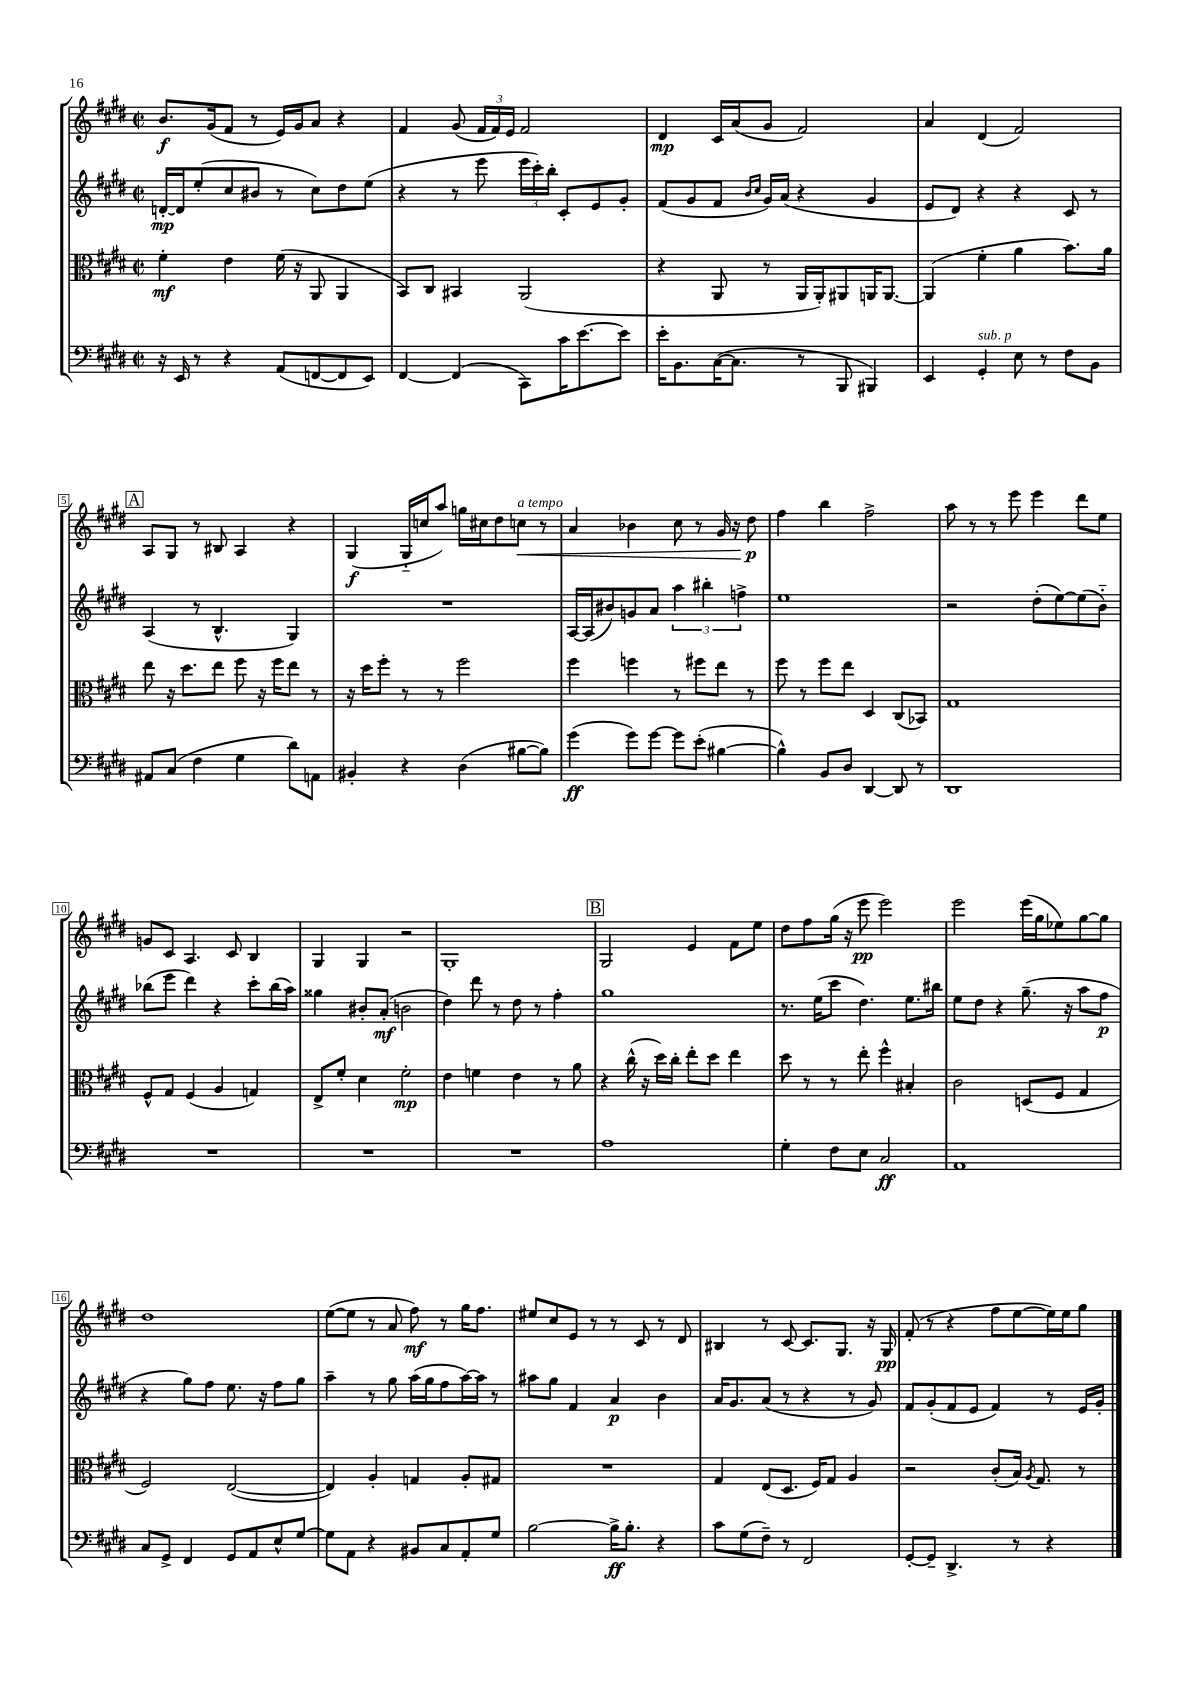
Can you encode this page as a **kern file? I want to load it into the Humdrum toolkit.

**kern	**dynam	**kern	**dynam	**kern	**dynam	**kern	**dynam
*part4	*part4	*part3	*part3	*part2	*part2	*part1	*part1
*staff4	*staff4	*staff3	*staff3	*staff2	*staff2	*staff1	*staff1
*clefF4	*	*clefC3	*	*clefG2	*	*clefG2	*
*k[f#c#g#d#]	*	*k[f#c#g#d#]	*	*k[f#c#g#d#]	*	*k[f#c#g#d#]	*
*M2/2	*	*M2/2	*	*M2/2	*	*M2/2	*
*met(c|)	*	*met(c|)	*	*met(c|)	*	*met(c|)	*
=1	=1	=1	=1	=1	=1	=1	=1
16r	.	4f#'\	mf	[16dn'/LL	mp	8.b/L	f
16EE/	.	.	.	16d/J]	.	.	.
8r	.	.	.	(8ee'/	.	.	.
.	.	.	.	.	.	(16g#/k	.
4r	.	4e\	.	8cc#/	.	8f#/J	.
.	.	.	.	8b#X/J	.	8r	.
(8AA/L	.	(16f#\	.	8r	.	16e/LL)	.
.	.	16r	.	.	.	16g#/J	.
[8FFn/	.	8AA/	.	8cc#\L)	.	8a/J	.
8FF/]	.	4AA/	.	8dd#\	.	4r	.
8EE/J)	.	.	.	(8ee\J	.	.	.
=2	=2	=2	=2	=2	=2	=2	=2
[4FF#/	.	8BB/L)	.	4r	.	4f#/	.
.	.	8C#/J	.	.	.	.	.
(4FF#/]	.	4BB#X/	.	8r	.	(8g#/	.
.	.	.	.	8eee\	.	24f#/LL	.
.	.	.	.	.	.	24f#/)	.
.	.	.	.	.	.	24e/JJ	.
8CC#\L)	.	(2AA/	.	24eee\LL	.	2f#/	.
.	.	.	.	24ccc#'\)	.	.	.
.	.	.	.	24bb'\JJ	.	.	.
16c#\K	.	.	.	8c#'/L	.	.	.
[8.e\	.	.	.	.	.	.	.
.	.	.	.	8e/	.	.	.
8e\J]	.	.	.	8g#'/J	.	.	.
=3	=3	=3	=3	=3	=3	=3	=3
16e'\KL	.	4r	.	(8f#/L	.	4d#/	mp
8.BB\	.	.	.	.	.	.	.
.	.	.	.	8g#/	.	.	.
([16C#\K	.	8AA/	.	8f#/J	.	16c#/LL	.
8.C#\J]	.	.	.	.	.	(16a/J	.
.	.	.	.	16qqb/LL	.	.	.
.	.	.	.	16qqcc#/JJ	.	.	.
.	.	8r	.	16g#/LL)	.	8g#/J	.
.	.	.	.	(16a/JJ	.	.	.
8r	.	16AA/LL	.	4r	.	2f#/)	.
.	.	16AA'/J)	.	.	.	.	.
8BBB/	.	8AA#X/	.	.	.	.	.
4BBB#X/)	.	16AAn/K	.	4g#/	.	.	.
.	.	[8.AA/J	.	.	.	.	.
=4	=4	=4	=4	=4	=4	=4	=4
4EE/	.	(4AA/]	.	8e/L	.	4a/	.
.	.	.	.	8d#/J)	.	.	.
!LO:TX:a:i:t=sub. p	!	!	!	!	!	!	!
4GG#'/	.	4f#'\	.	4r	.	(4d#/	.
8E\	.	4a\	.	4r	.	2f#/)	.
8r	.	.	.	.	.	.	.
8F#\L	.	8.b\L)	.	8c#/	.	.	.
8BB\J	.	.	.	8r	.	.	.
.	.	16a\Jk	.	.	.	.	.
!!LO:LB:g=z
!!LO:REH:place=s1:t=A
=5	=5	=5	=5	=5	=5	=5	=5
8AA#X/L	.	8ee\	.	(4A/	.	8A/L	.
(8C#/J	.	16r	.	.	.	8G#/J	.
.	.	8.dd#\L	.	.	.	.	.
4F#\	.	.	.	8r	.	8r	.
.	.	8ee\J	.	4.B^^/	.	8B#X/	.
4G#\	.	8ff#\	.	.	.	4A/	.
.	.	16r	.	.	.	.	.
.	.	16ff#\KL	.	.	.	.	.
8d#\L)	.	8ee\J	.	4G#/)	.	4r	.
8AAn\J	.	8r	.	.	.	.	.
=6	=6	=6	=6	=6	=6	=6	=6
4BB#X'/	.	16r	.	1r	.	(4G#/	f
.	.	16dd#\KL	.	.	.	.	.
.	.	8ff#'\J	.	.	.	.	.
4r	.	8r	.	.	.	16G#/LL	.
.	.	.	.	.	.	16ccn/J	.
.	.	8r	.	.	.	8aa/J)	.
(4D#\	.	2ff#\	.	.	.	16ggn\LL	.
.	.	.	.	.	.	16cc#X\J	.
.	.	.	.	.	.	8dd#\	.
!	!	!	!	!	!	!LO:TX:a:i:t=a tempo	!
!	!	!	!	!	!	!	!LO:HP:b
[8B#X\L	.	.	.	.	.	8ccn\J	<
8B#\J])	.	.	.	.	.	8r	.
=7	=7	=7	=7	=7	=7	=7	=7
(4g#\	ff	4ff#\	.	[16A/LL	.	4a/	.
.	.	.	.	(16A/J]	.	.	.
.	.	.	.	8b#X/)	.	.	.
8g#\L)	.	4ffn\	.	8gn/	.	4b-X\	.
[8g#\J	.	.	.	8a/J	.	.	.
8g#\L]	.	8r	.	6aa\	.	8cc#\	.
(8e'\J	.	8ff#X\L	.	.	.	8r	.
.	.	.	.	6bb#X'\	.	.	.
[4B#X\	.	8ee\J	.	.	.	16g#/	.
.	.	.	.	.	.	16r	.
.	.	.	.	6ffn^\	.	.	.
.	.	8r	.	.	.	8dd#\	p
.	.	.	.	.	.	.	[
=8	=8	=8	=8	=8	=8	=8	=8
4B#^^\])	.	8ff#\	.	1ee	.	4ff#\	.
.	.	8r	.	.	.	.	.
8BB/L	.	8ff#\L	.	.	.	4bb\	.
8D#/J	.	8ee\J	.	.	.	.	.
[4DD#/	.	4D#/	.	.	.	2ff#^\	.
8DD#/]	.	(8C#/L	.	.	.	.	.
8r	.	8BB-X/J)	.	.	.	.	.
=9	=9	=9	=9	=9	=9	=9	=9
1DD#	.	1G#	.	2r	.	8aa\	.
.	.	.	.	.	.	8r	.
.	.	.	.	.	.	8r	.
.	.	.	.	.	.	8eee\	.
.	.	.	.	(8dd#'\L	.	4eee\	.
.	.	.	.	[8ee\)	.	.	.
.	.	.	.	(8ee\]	.	8ddd#\L	.
.	.	.	.	8b\J)	.	8ee\J	.
!!LO:LB:g=z
=10	=10	=10	=10	=10	=10	=10	=10
1r	.	8F#^^/L	.	(8bb-X\L	.	8gn/L	.
.	.	8G#/J	.	8eee\J	.	8c#/J	.
.	.	(4F#/	.	4ddd#\)	.	4.A/	.
.	.	4A/	.	4r	.	.	.
.	.	.	.	.	.	8c#/	.
.	.	4Gn/)	.	8ccc#'\L	.	4B/	.
.	.	.	.	(16bb-\L	.	.	.
.	.	.	.	16aa\JJ)	.	.	.
=11	=11	=11	=11	=11	=11	=11	=11
1r	.	8E^/L	.	4gg##X\	.	4G#/	.
.	.	8f#'/J	.	.	.	.	.
.	.	4d#\	.	8b#X'/L	.	4G#/	.
.	.	.	.	(8a'/J	mf	.	.
.	.	2f#'\	mp	2bn\	.	2r	.
=12	=12	=12	=12	=12	=12	=12	=12
1r	.	4e\	.	4dd#\)	.	1G#'	.
.	.	4fn\	.	8ddd#\	.	.	.
.	.	.	.	8r	.	.	.
.	.	4e\	.	8dd#\	.	.	.
.	.	.	.	8r	.	.	.
.	.	8r	.	4ff#'\	.	.	.
.	.	8a\	.	.	.	.	.
!!LO:REH:place=s1:t=B
=13	=13	=13	=13	=13	=13	=13	=13
1A	.	4r	.	1gg#	.	2G#/	.
.	.	(16cc#^^\	.	.	.	.	.
.	.	16r	.	.	.	.	.
.	.	16dd#\LL)	.	.	.	.	.
.	.	16cc#'\JJ	.	.	.	.	.
.	.	8ee'\L	.	.	.	4e/	.
.	.	8dd#\J	.	.	.	.	.
.	.	4ee\	.	.	.	8f#\L	.
.	.	.	.	.	.	8ee\J	.
=14	=14	=14	=14	=14	=14	=14	=14
4G#'\	.	8dd#\	.	8.r	.	8dd#\L	.
.	.	8r	.	.	.	8ff#\	.
.	.	.	.	(16ee\KL	.	.	.
8F#\L	.	8r	.	8ccc#\J	.	(16gg#\Jk	.
.	.	.	.	.	.	16r	.
8E\J	.	8ee'\	.	4.dd#\)	.	8eee\	pp
2C#/	ff	4ff#^^\	.	.	.	2eee\)	.
.	.	4B#X'/	.	8.ee\L	.	.	.
.	.	.	.	16bb#X\Jk	.	.	.
=15	=15	=15	=15	=15	=15	=15	=15
1AA	.	2c#\	.	8ee\L	.	2eee\	.
.	.	.	.	8dd#\J	.	.	.
.	.	.	.	4r	.	.	.
.	.	(8Dn/L	.	(8.gg#~\	.	(16eee\LL	.
.	.	.	.	.	.	16gg#\J	.
.	.	8F#/J	.	.	.	8ee-X\)	.
.	.	.	.	16r	.	.	.
.	.	4G#/	.	8aa\L	.	[8gg#\	.
.	.	.	.	8ff#\J	p	8gg#\J]	.
!!LO:LB:g=z
=16	=16	=16	=16	=16	=16	=16	=16
8C#/L	.	2F#/)	.	4r	.	1dd#	.
8GG#^/J	.	.	.	.	.	.	.
4FF#/	.	.	.	8gg#\L)	.	.	.
.	.	.	.	8ff#\J	.	.	.
8GG#/L	.	([2E/	.	8.ee\	.	.	.
8AA/	.	.	.	.	.	.	.
.	.	.	.	16r	.	.	.
8E^^/	.	.	.	8ff#\L	.	.	.
[8G#/J	.	.	.	8gg#\J	.	.	.
=17	=17	=17	=17	=17	=17	=17	=17
8G#\L]	.	4E/])	.	4aa~\	.	([8ee\L	.
8AA\J	.	.	.	.	.	8ee\J]	.
4r	.	4A'/	.	8r	.	8r	.
.	.	.	.	8gg#\	.	8a/	.
8BB#X/L	.	4Gn/	.	(16aa\LL	.	8ff#\)	mf
.	.	.	.	16gg#\J	.	.	.
8C#/	.	.	.	8ff#\	.	8r	.
8AA'/	.	8A'/L	.	[16aa\L)	.	16gg#\KL	.
.	.	.	.	16aa\JJ]	.	8.ff#\J	.
8G#/J	.	8G#X/J	.	8r	.	.	.
=18	=18	=18	=18	=18	=18	=18	=18
[2B\	.	1r	.	8aa#X\L	.	8ee#X/L	.
.	.	.	.	8gg#\J	.	8cc#/	.
.	.	.	.	4f#/	.	8e/J	.
.	.	.	.	.	.	8r	.
16B^\KL]	ff	.	.	4a/	p	8r	.
8.B'\J	.	.	.	.	.	.	.
.	.	.	.	.	.	8c#/	.
4r	.	.	.	4b\	.	8r	.
.	.	.	.	.	.	8d#/	.
=19	=19	=19	=19	=19	=19	=19	=19
8c#\L	.	4G#/	.	16a/KL	.	4B#X/	.
.	.	.	.	8.g#/	.	.	.
(8G#\	.	.	.	.	.	.	.
8F#~\J)	.	(8E/L	.	(8a/J	.	8r	.
8r	.	8.D#/J	.	8r	.	[8c#/	.
2FF#/	.	.	.	4r	.	8.c#/L]	.
.	.	16F#/KL)	.	.	.	.	.
.	.	8G#/J	.	.	.	.	.
.	.	.	.	.	.	8.G#/J	.
.	.	4A/	.	8r	.	.	.
.	.	.	.	8g#/)	.	16r	.
.	.	.	.	.	.	16G#/	pp
=20	=20	=20	=20	=20	=20	=20	=20
[8GG#'/L	.	2r	.	8f#/L	.	(8f#'/	.
8GG#~/J]	.	.	.	(8g#'/	.	8r	.
4.DD#^/	.	.	.	8f#/	.	4r	.
.	.	.	.	8e/J	.	.	.
.	.	(8c#'/L	.	4f#/)	.	8ff#\L	.
8r	.	16B/Jk)	.	.	.	[8ee\	.
.	.	8qA/	.	.	.	.	.
.	.	8.G#/	.	.	.	.	.
4r	.	.	.	8r	.	16ee\L])	.
.	.	.	.	.	.	16ee\J	.
.	.	8r	.	16e/LL	.	8gg#\J	.
.	.	.	.	16g#'/JJ	.	.	.
==	==	==	==	==	==	==	==
*-	*-	*-	*-	*-	*-	*-	*-
